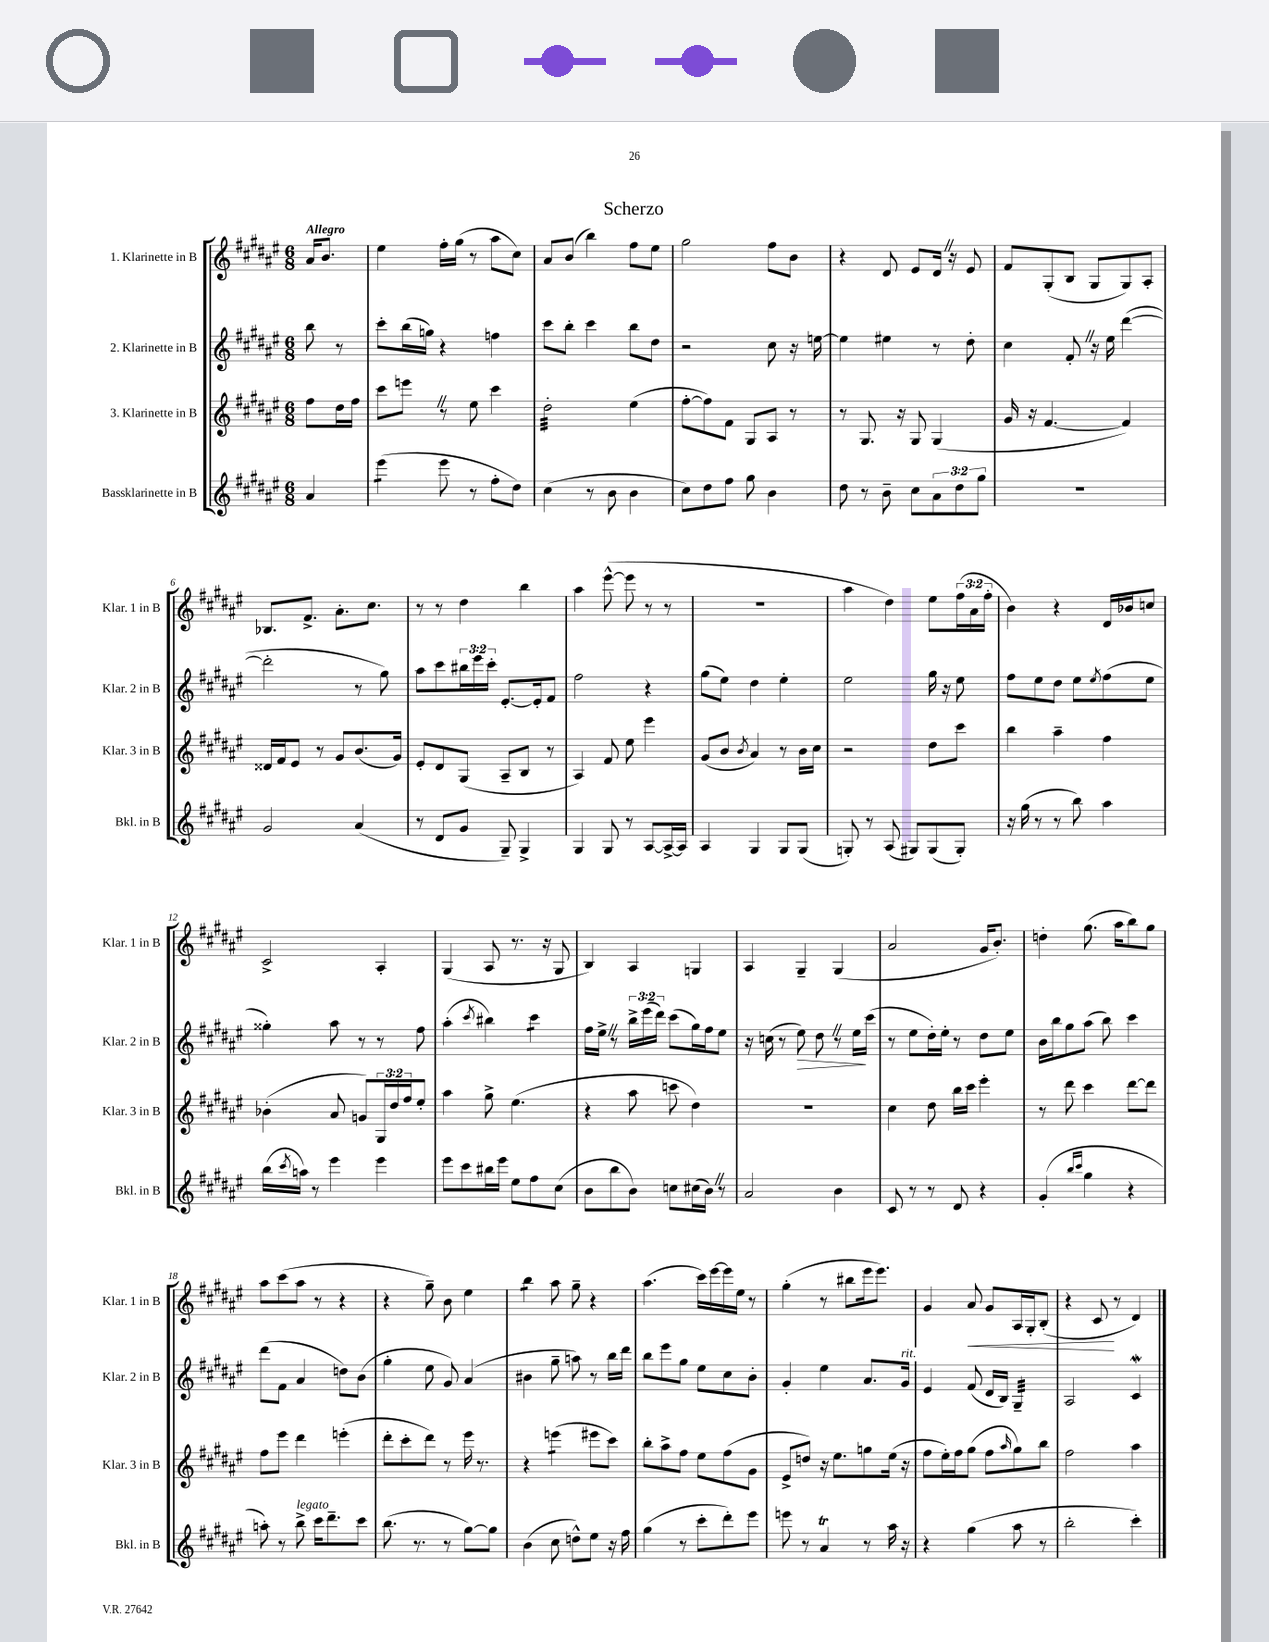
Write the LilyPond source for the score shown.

\header { title = "Scherzo" }
<<
\new StaffGroup <<
\new Staff = "s0" \with { instrumentName = "1. Klarinette in B" shortInstrumentName = "Klar. 1 in B" } {
    \clef treble \key fis \major \numericTimeSignature \time 6/8 \override Staff.TupletNumber.text = #tuplet-number::calc-fraction-text \partial 4 \tempo "Allegro"
    ais'16 b'8. |
    eis''4 fis''16-. gis''16( r8 ais''8 cis''8) |
    ais'8 b'8( b''4) fis''8 eis''8 |
    gis''2 fis''8 b'8 |
    r4 dis'8 eis'8 dis'16 \once \override BreathingSign.text = \markup { \musicglyph "scripts.caesura.straight" } \breathe r16 eis'8 |
    fis'8 gis8-.( b8 gis8 gis8) ais8-. |
    bes8. fis'8.-> ais'8.-. cis''8. |
    r8 r8 dis''4 b''4 |
    ais''4 eis'''8~-^( eis'''8 r8 r8 |
    R2. |
    ais''4 dis''4) eis''8 \tuplet 3/2 { fis''16( ais'16 fis''16-. } |
    b'4) r4 dis'16 bes'16 c''8 |
    cis'2-> ais4-. |
    gis4( ais8 r8. r16 gis8 |
    b4) ais4 g4 |
    ais4 gis4-- gis4( |
    ais'2 gis'16 b'8.-.) |
    d''4-. gis''8.( ais''16 b''8) gis''8 |
    ais''8 cis'''8( ais''8 r8 r4 |
    r4 gis''8--) b'8 eis''4 |
    b''4:8 ais''8 gis''8-- r4 |
    ais''4.( cis'''16) eis'''16~ eis'''16 eis''16 r8 |
    gis''4-.( r8 bis''8 eis'''16 eis'''8.) |
    gis'4 ais'8\< gis'8 ais16 gis16-. b8-.( |
    r4 cis'8\! r8 dis'4) \bar "|." |
}
\new Staff = "s1" \with { instrumentName = "2. Klarinette in B" shortInstrumentName = "Klar. 2 in B" } {
    \clef treble \key fis \major \numericTimeSignature \time 6/8 \override Staff.TupletNumber.text = #tuplet-number::calc-fraction-text \partial 4
    b''8 r8 |
    cis'''8-. b''16( g''16) r4 f''4 |
    cis'''8 b''8-. cis'''4 b''8 dis''8 |
    r2 cis''8 r16 e''16~ |
    e''4 eis''4 r8 dis''8-. |
    cis''4 fis'8-. \once \override BreathingSign.text = \markup { \musicglyph "scripts.caesura.straight" } \breathe r16 eis''16 dis'''4~( |
    dis'''2-. r8 gis''8) |
    ais''8 cis'''8 \tuplet 3/2 { bis''16 eis'''16 cis'''16-. } eis'8.~-. eis'16-. fis'8 |
    fis''2 r4 |
    gis''8( eis''8) dis''4 eis''4-. |
    eis''2 gis''16 r16 eis''8 |
    fis''8 eis''8 dis''8 eis''8 \acciaccatura { eis''8 } fis''8( eis''8 |
    gisis''4-.) ais''8 r8 r8 fis''8 |
    ais''4-.( \acciaccatura { cis'''8 } bis''4) cis'''4:8 |
    fis''16 eis''16-> \once \override BreathingSign.text = \markup { \musicglyph "scripts.caesura.straight" } \breathe r8 \tuplet 3/2 { b''16-> eis'''16( dis'''16) } cis'''8( gis''16) fis''16 eis''8 |
    r16 c''16( r8 eis''8\>) dis''8 \once \override BreathingSign.text = \markup { \musicglyph "scripts.caesura.straight" } \breathe r8 eis''16\! cis'''16( |
    r8 eis''8 dis''16-.) eis''16-. r8 dis''8 eis''8 |
    b'16 b''16 gis''8 ais''8( b''8) cis'''4 |
    dis'''8( fis'8 ais'4 d''8) b'8( |
    gis''4-. eis''8 gis'8) ais'4( |
    bis'4 gis''8-- a''8) r8 b''16 dis'''16 |
    b''8 eis'''8 gis''8 eis''8 cis''8 b'8-. |
    gis'4-. eis''4 ais'8. gis'16^\markup { \italic "rit." } |
    eis'4 fis'8( dis'16 b16) gis4:32-- |
    ais2 cis'4\mordent \bar "|." |
}
\new Staff = "s2" \with { instrumentName = "3. Klarinette in B" shortInstrumentName = "Klar. 3 in B" } {
    \clef treble \key fis \major \numericTimeSignature \time 6/8 \override Staff.TupletNumber.text = #tuplet-number::calc-fraction-text \partial 4
    fis''8 dis''16 fis''16 |
    cis'''8 e'''8 \once \override BreathingSign.text = \markup { \musicglyph "scripts.caesura.straight" } \breathe r8 eis''8 cis'''4 |
    dis''2:32-. eis''4( |
    fis''8~-. fis''8) fis'8 gis8 ais8 r8 |
    r8 gis8. r16 gis8 gis4( |
    gis'16 r16 fis'4.~ fis'4) |
    disis'16 fis'16 eis'8 r8 gis'8 b'8.( gis'16) |
    eis'8-. dis'8 gis8( ais8-- b8 r8 |
    ais4) fis'8 eis''8 eis'''4 |
    gis'8( b'8 \acciaccatura { b'8 } ais'4) r8 b'16 cis''16 |
    r2 dis''8 cis'''8 |
    b''4 ais''4-- fis''4 |
    bes'4-.( ais'8 g'8) \tuplet 3/2 { gis16 dis''16 fis''16 } eis''8-. |
    ais''4 gis''8-> eis''4.( |
    r4 ais''8 c'''8 dis''4) |
    R2. |
    cis''4 dis''8 b''16 cis'''16 eis'''4-. |
    r8 dis'''8 cis'''4 dis'''8~ dis'''8 |
    fis''8 eis'''8 dis'''4 e'''4-.( |
    dis'''8-. cis'''8-. dis'''8) r8 eis'''16 r8. |
    r4 e'''4:8( eis'''8 cis'''8) |
    b''8-. ais''8-> fis''8 eis''8 fis''8( gis'8 |
    eis'8-> d''8) r16 eis''8. g''8 eis''16( r16 |
    fis''8 eis''16-.) fis''16 gis''8( fis''8 \grace { ais''16 } gis''8) b''8 |
    fis''2 ais''4 \bar "|." |
}
\new Staff = "s3" \with { instrumentName = "Bassklarinette in B" shortInstrumentName = "Bkl. in B" } {
    \clef treble \key fis \major \numericTimeSignature \time 6/8 \override Staff.TupletNumber.text = #tuplet-number::calc-fraction-text \partial 4
    ais'4 |
    eis'''4:8( eis'''8 r8 fis''8-. dis''8) |
    cis''4( r8 b'8 b'4 |
    cis''8) dis''8 fis''8 gis''8 b'4 |
    dis''8 r8 b'8-- cis''8 \tuplet 3/2 { ais'8 dis''8 gis''8 } |
    R2. |
    gis'2 ais'4( |
    r8 dis'8 gis'8 gis8--) gis4-> |
    gis4 gis8 r8 ais8~ ais16~-> ais16 |
    ais4 gis4 gis8 gis8( |
    g8-.) r8 ais8( gis8) gis8( gis8-.) |
    r16 gis''16( r8 r8 b''8) ais''4 |
    b''16( \acciaccatura { cis'''8 } a''16) r8 eis'''4 eis'''4 |
    eis'''8 cis'''8 bis''16 eis'''16 eis''8 fis''8 cis''8( |
    b'8 b''8 b'8) c''8 cis''16( b'16) \once \override BreathingSign.text = \markup { \musicglyph "scripts.caesura.straight" } \breathe r8 |
    ais'2 b'4 |
    cis'8 r8 r8 dis'8 r4 |
    gis'4-.( \grace { b''16 cis'''16 } gis''4 r4 |
    a''8-.) r8 b''8->^\markup { \italic "legato" } cis'''16 dis'''8.-- cis'''8 |
    b''8.( r8. r8 gis''8~) gis''8 |
    b'4( cis''8 d''8-^) eis''8 r16 fis''16 |
    gis''4( r8 cis'''8-. dis'''8-.) eis'''8 |
    e'''8 r8 ais'4\trill r8 ais''16 r16 |
    r4 gis''4( ais''8 r8 |
    b''2-. cis'''4-.) \bar "|." |
}
>>
>>
